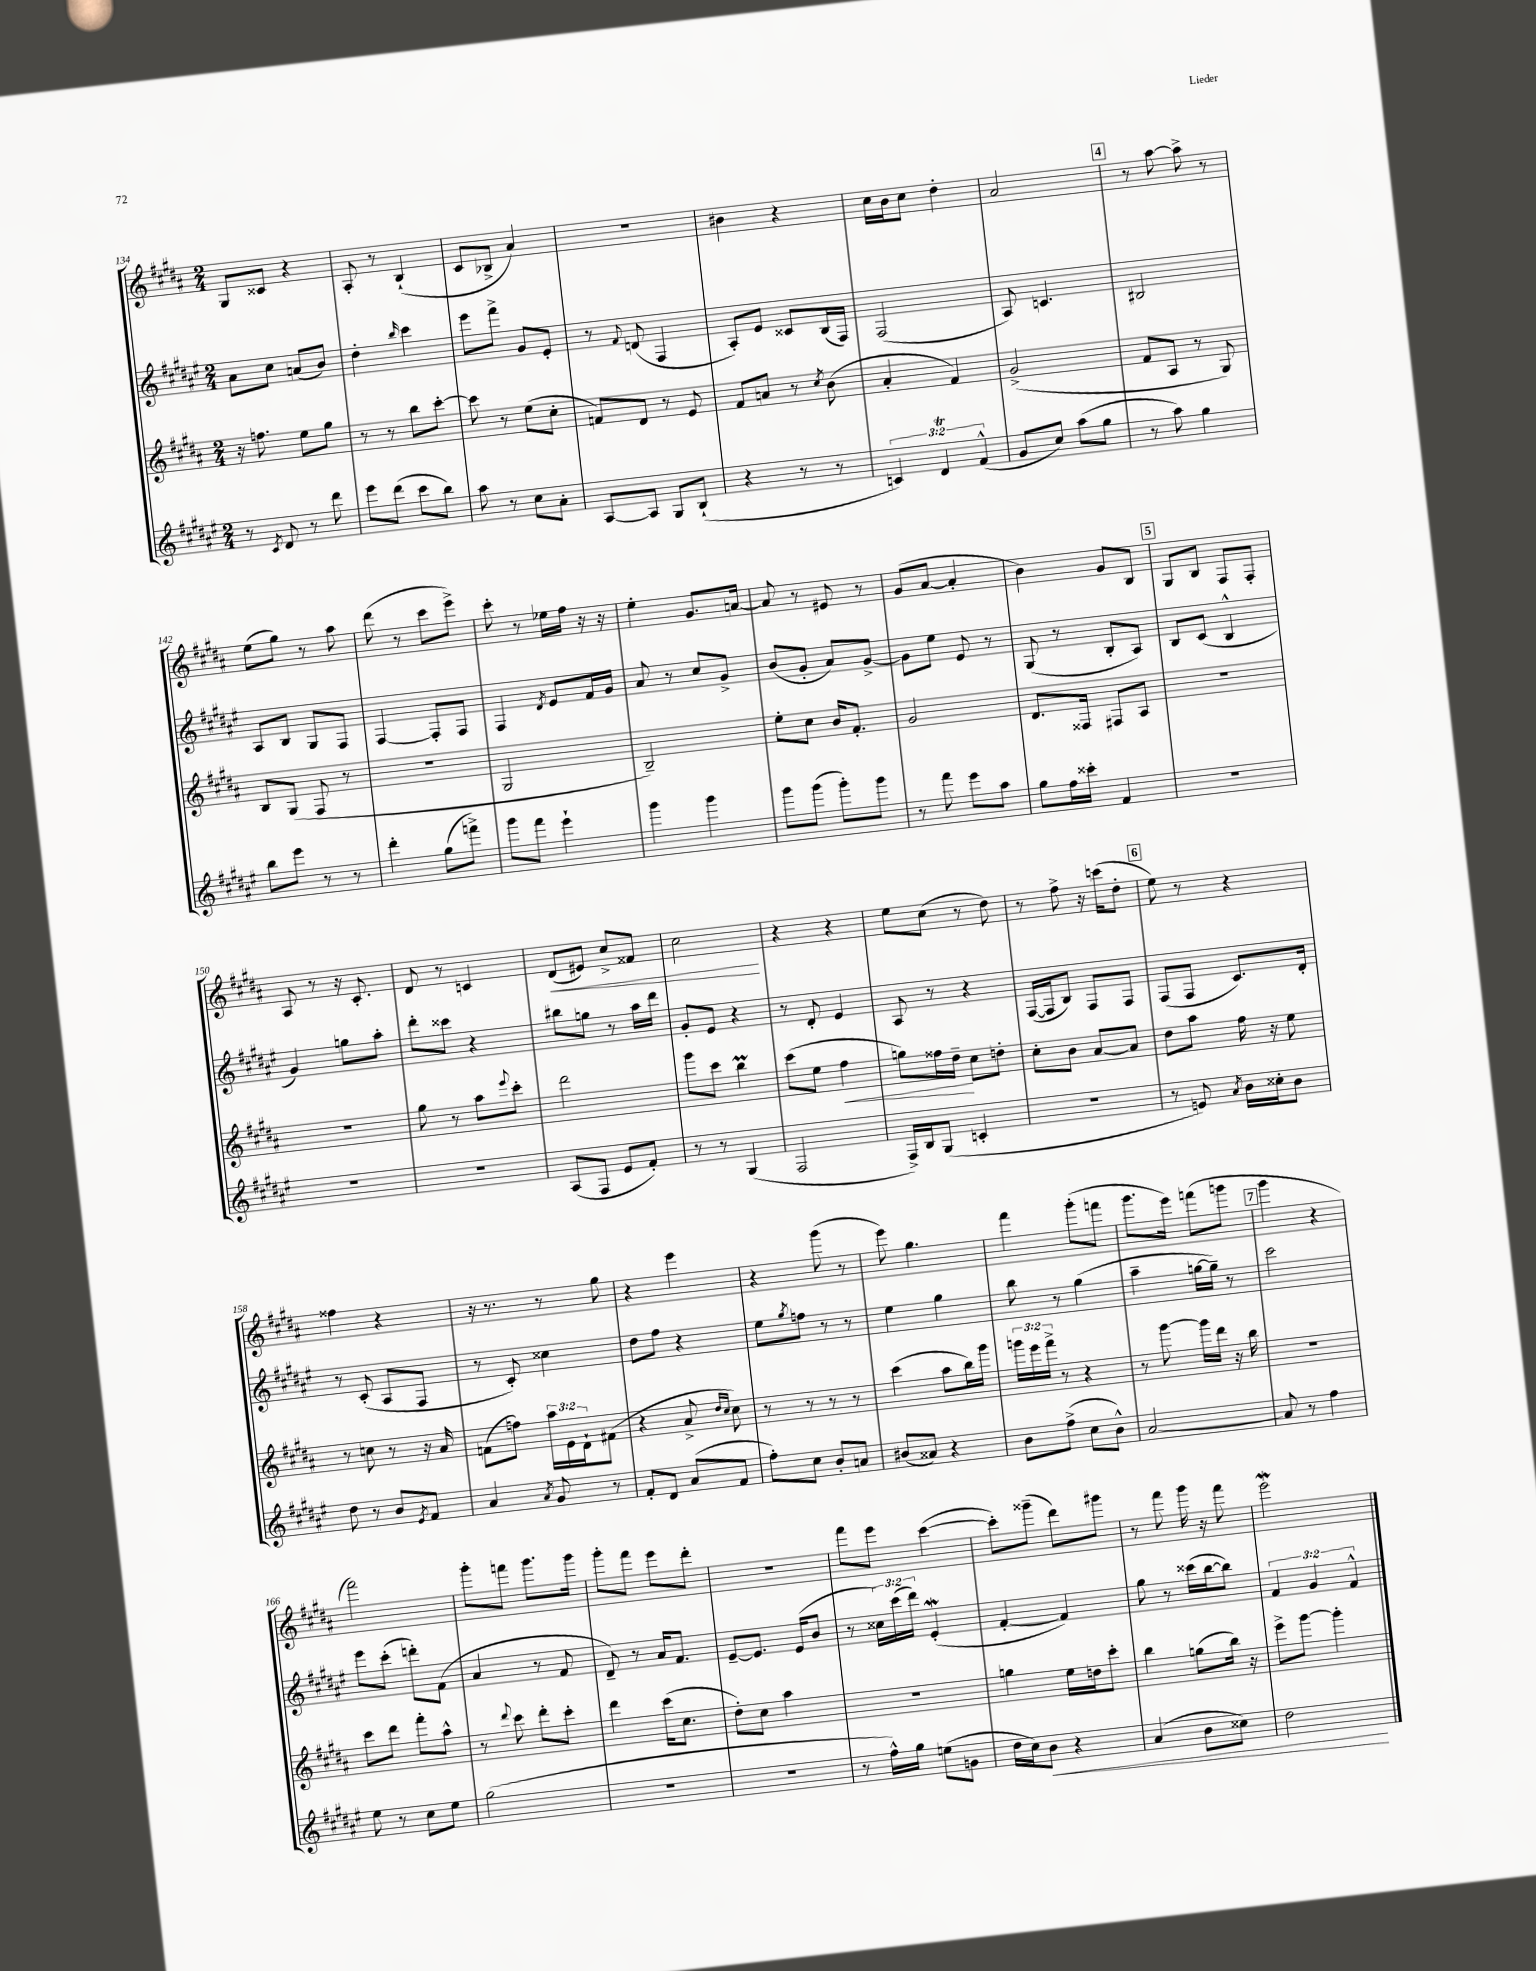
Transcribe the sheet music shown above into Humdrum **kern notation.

**kern	**dynam	**kern	**dynam	**kern	**kern	**dynam
*part4	*part4	*part3	*part3	*part2	*part1	*part1
*staff4	*staff4	*staff3	*staff3	*staff2	*staff1	*staff1
*clefG2	*	*clefG2	*	*clefG2	*clefG2	*
*k[f#c#g#d#a#e#]	*	*k[f#c#g#d#a#]	*	*k[f#c#g#d#a#e#]	*k[f#c#g#d#a#]	*
*M2/4	*	*M2/4	*	*M2/4	*M2/4	*
=134	=134	=134	=134	=134	=134	=134
8r	.	16r	.	8a#\L	8G#/L	.
.	.	8.ffn\	.	.	.	.
8qc#/	.	.	.	.	.	.
8d#/	.	.	.	8cc#\J	8c##X/J	.
8r	.	8ee\L	.	(8an/L	4r	.
8ddd#\	.	8gg#\J	.	8b/J)	.	.
=135	=135	=135	=135	=135	=135	=135
8eee#\L	.	8r	.	4dd#'\	8A#'/	.
(8ddd#\J	.	8r	.	.	8r	.
.	.	.	.	16qqbb/	.	.
8ccc#\L	.	8bb\L	.	4ccc#\	(4B`/	.
8bb\J)	.	[8ccc#'\J	.	.	.	.
=136	=136	=136	=136	=136	=136	=136
8aa#\	.	8ccc#\]	.	8eee#\L	8c#/L	.
8r	.	8r	.	8fff#^\J	8B-X^/J	.
8cc#\L	.	(8ee\L	.	8g#/L	4a#/)	.
8a#'\J	.	8cc#'\J	.	8e#'/J	.	.
=137	=137	=137	=137	=137	=137	=137
[8A#/L	.	8fn/L)	.	8r	2r	.
.	.	.	.	8qqf#/	.	.
8A#/J]	.	8d#/J	.	(8dn/	.	.
8G#/L	.	8r	.	4F#/	.	.
(8B`/J	.	8e/	.	.	.	.
=138	=138	=138	=138	=138	=138	=138
4r	.	8f#/L	.	8A#'/L)	4b#X\	.
.	.	8an/J	.	8e#/J	.	.
8r	.	8r	.	8c##X/L	4r	.
.	.	8qcc#/	.	.	.	.
8r	.	(8b\	.	(16B/L	.	.
.	.	.	.	16F#/JJ)	.	.
=139	=139	=139	=139	=139	=139	=139
6cn/)	.	4a#'/	.	(2F#/	16cc#\LL	.
.	.	.	.	.	16b\J	.
.	.	.	.	.	8cc#\J	.
6d#T/	.	.	.	.	.	.
.	.	4f#/)	.	.	4dd#'\	.
(6f#^^/	.	.	.	.	.	.
=140	=140	=140	=140	=140	=140	=140
8g#/L	.	(2g#^/	.	8A#/)	2a#/	.
8cc#/J)	.	.	.	4.cn/	.	.
(8aa#\L	.	.	.	.	.	.
8gg#\J	.	.	.	.	.	.
!!LO:REH:place=s1:t=4
=141	=141	=141	=141	=141	=141	=141
8r	.	8f#/L	.	2B#X/	8r	.
8aa#\)	.	8A#/J	.	.	[8aa#\	.
4gg#\	.	8r	.	.	8aa#^\]	.
.	.	8G#/)	.	.	8r	.
!!LO:LB:g=z
=142	=142	=142	=142	=142	=142	=142
8bb\L	.	8B/L	.	8A#/L	(8ee\L	.
8eee#\J	.	(8G#/J	.	8B/J	8gg#\J)	.
8r	.	8F#/	.	8G#/L	8r	.
8r	.	8r	.	8F#/J	8aa#\	.
=143	=143	=143	=143	=143	=143	=143
4ddd#'\	.	2r	.	[4F#/	(8ddd#\	.
.	.	.	.	.	8r	.
(8gg#\L	.	.	.	8F#'/L]	8ccc#\L	.
8fffn^\J)	.	.	.	8F#/J	8eee^\J)	.
=144	=144	=144	=144	=144	=144	=144
8ggg#\L	.	2G#/	.	4F#/	8ccc#'\	.
8fff#\J	.	.	.	.	8r	.
.	.	.	.	8qd#/	.	.
4eee#`\	.	.	.	8e#/L	16ee-X\LL	.
.	.	.	.	.	16ff#\JJ	.
.	.	.	.	16f#/L	16r	.
.	.	.	.	16g#/JJ	16r	.
=145	=145	=145	=145	=145	=145	=145
4ggg#\	.	2B~/)	.	8a#/	4ee'\	.
.	.	.	.	8r	.	.
4ggg#\	.	.	.	8cc#/L	8.g#/L	.
.	.	.	.	8g#^/J	.	.
.	.	.	.	.	[16an/Jk	.
=146	=146	=146	=146	=146	=146	=146
8ggg#\L	.	8ee'\L	.	(8b/L	8a/]	.
(8ggg#\J	.	8cc#\J	.	8g#'/J	8r	.
8ggg#'\L)	.	16b/KL	.	8a#/L)	8e#X/	.
.	.	8.f#'/J	.	.	.	.
8ggg#\J	.	.	.	[8g#^/J	8r	.
=147	=147	=147	=147	=147	=147	=147
8r	.	2g#/	.	8g#\L]	(8g#/L	.
8fff#\	.	.	.	8ee#\J	[8a#/J	.
8eee#\L	.	.	.	8e#/	4a#'/]	.
8aa#\J	.	.	.	8r	.	.
=148	=148	=148	=148	=148	=148	=148
8gg#\L	.	8.d#/L	.	(8G#/	4b\)	.
16ff#\L	.	.	.	8r	.	.
16ccc##X'\JJ	.	16F##X/Jk	.	.	.	.
4f#/	.	8F#X/L	.	8B'/L	8g#/L	.
.	.	8A#/J	.	8A#/J)	8B/J	.
!!LO:REH:place=s1:t=5
=149	=149	=149	=149	=149	=149	=149
2r	.	2r	.	8B/L	8G#/L	.
.	.	.	.	(8c#/J	8B/J	.
.	.	.	.	4B^^/	8F#/L	.
.	.	.	.	.	8F#'/J	.
!!LO:LB:g=z
=150	=150	=150	=150	=150	=150	=150
2r	.	2r	.	4g#/)	8A#/	.
.	.	.	.	.	8r	.
.	.	.	.	8ggn\L	16r	.
.	.	.	.	.	8.c#'/	.
.	.	.	.	8aa#'\J	.	.
=151	=151	=151	=151	=151	=151	=151
2r	.	8gg#\	.	8ddd#'\L	8d#/	.
.	.	8r	.	8ccc##X\J	8r	.
.	.	8aa#\L	.	4r	4cn/	.
.	.	8qqeee/	.	.	.	.
.	.	8ccc#'\J	.	.	.	.
=152	=152	=152	=152	=152	=152	=152
!	!	!	!	!	!	!LO:HP:b
(8A#/L	.	2ddd#\	.	8bb#X\L	(8d#/L	<
8F#/J	.	.	.	8ggn\J	8e#X/J)	.
8e#/L	.	.	.	8r	8cc#^/L	.
8f#'/J)	.	.	.	16aa#\LL	8f##X/J	.
.	.	.	.	16ddd#\JJ	.	.
=153	=153	=153	=153	=153	=153	=153
8r	.	8ggg#\L	.	8g#'/L	2cc#\	.
8r	.	8ccc#\J	.	8e#/J	.	.
(4G#/	.	4bbM\	.	4r	.	.
.	.	.	.	.	.	[
=154	=154	=154	=154	=154	=154	=154
2F#/	.	(8ccc#\L	.	8r	4r	.
.	.	8ee\J	.	8d#'/	.	.
!	!	!	!LO:HP:b	!	!	!
.	.	4ff#\	<	4e#/	4r	.
=155	=155	=155	=155	=155	=155	=155
16F#^/LL)	.	8ggn\L)	.	8A#/	8ee\L	.
16B/J	.	.	.	.	.	.
(8G#/J	.	16ff##X\L	.	8r	(8cc#\J	.
.	.	16dd#~\JJ	.	.	.	.
4cn'/	.	8cc#\L	[	4r	8r	.
.	.	8ddn'\J	.	.	8dd#\)	.
=156	=156	=156	=156	=156	=156	=156
2r	.	8cc#'\L	.	([16F#/LL	8r	.
.	.	.	.	16F#/J]	.	.
.	.	8b\J	.	8B/J)	8ff#^\	.
.	.	[8a#/L	.	8F#/L	16r	.
.	.	.	.	.	(16cccn\KL	.
.	.	8a#/J]	.	8F#/J	8dd#'\J	.
!!LO:REH:place=s1:t=6
=157	=157	=157	=157	=157	=157	=157
8r	.	8dd#\L	.	(8F#/L	8ee\)	.
8en/)	.	8aa#\J	.	8F#/J	8r	.
8qa#/	.	.	.	.	.	.
16b\LL	.	16ff#\	.	8.c#/L)	4r	.
16cc##X'\J	.	16r	.	.	.	.
8b\J	.	8ee\	.	.	.	.
.	.	.	.	16d#'/Jk	.	.
!!LO:LB:g=z
=158	=158	=158	=158	=158	=158	=158
8dd#\	.	8r	.	8r	4ff##X\	.
8r	.	8ccn\	.	(8c#'/	.	.
8b/L	.	8r	.	8A#/L	4r	.
8qe#/	.	.	.	.	.	.
8f#/J	.	16r	.	8F#/J	.	.
.	.	16a#/	.	.	.	.
=159	=159	=159	=159	=159	=159	=159
4a#/	.	(8fn\L	.	8r	16r	.
.	.	.	.	.	8.r	.
.	.	8ffn\J)	.	8c#'/)	.	.
8qa#/	.	.	.	.	.	.
8g#/	.	24aa#\LL	.	4cc##X\	8r	.
.	.	24e\	.	.	.	.
.	.	24d#`\J	.	.	.	.
8r	.	(8f#X\J	.	.	8gg#\	.
=160	=160	=160	=160	=160	=160	=160
8f#'/L	.	4r	.	8dd#\L	4r	.
8d#/J	.	.	.	8ff#\J	.	.
(8a#/L	.	8a#^/	.	4r	4eee\	.
.	.	16qqdd#/LL	.	.	.	.
.	.	16qqcc#/JJ	.	.	.	.
8f#/J	.	8cc#\)	.	.	.	.
=161	=161	=161	=161	=161	=161	=161
8ff#'\L)	.	8r	.	8ee#\L	4r	.
.	.	.	.	8qgg#/	.	.
8cc#\J	.	8r	.	8ffn\J	.	.
8b'/L	.	8r	.	8r	(8ggg#\	.
8an/J	.	8r	.	8r	8r	.
=162	=162	=162	=162	=162	=162	=162
(8b#X/L	.	(4ccc#\	.	4ee#\	8eee\)	.
8a##X/J)	.	.	.	.	4.gg#\	.
4r	.	8aa#\L	.	4gg#\	.	.
.	.	16bb\L)	.	.	.	.
.	.	16ggg#\JJ	.	.	.	.
=163	=163	=163	=163	=163	=163	=163
8b\L	.	24gggn\LL	.	8bb\	4fff#\	.
.	.	24eee\	.	.	.	.
.	.	24fff#^\JJ	.	.	.	.
(8ff#^\J	.	8r	.	8r	.	.
8cc#\L	.	4r	.	(4gg#\	(8ggg#'\L	.
8b^^\J)	.	.	.	.	8fffn\J	.
=164	=164	=164	=164	=164	=164	=164
[2a#/	.	8r	.	4aa#~\	8.ggg#\L	.
.	.	[8ggg#\	.	.	.	.
.	.	.	.	.	16eee\Jk)	.
.	.	16ggg#\LL]	.	[16ggn\LL	(8fffn\L	.
.	.	16ddd#\JJ	.	16gg~\JJ])	.	.
.	.	16r	.	8r	8gggn\J	.
.	.	16bb\	.	.	.	.
!!LO:REH:place=s1:t=7
=165	=165	=165	=165	=165	=165	=165
8a#/]	.	2r	.	2ccc#\	4ggg#\	.
8r	.	.	.	.	.	.
4ff#\	.	.	.	.	4r	.
!!LO:LB:g=z
=166	=166	=166	=166	=166	=166	=166
8ee#\	.	8ccc#\L	.	8eee#\L	2fff#\)	.
8r	.	8ddd#\J	.	(8ccc#'\J	.	.
8cc#\L	.	8fff#'\L	.	8dddn'\L)	.	.
8ee#\J	.	8aa#^^\J	.	(8f#\J	.	.
=167	=167	=167	=167	=167	=167	=167
(2gg#\	.	8r	.	4a#/	8ggg#'\L	.
.	.	8qqddd#/	.	.	.	.
.	.	8ccc#\	.	.	8fffn\J	.
.	.	8ddd#'\L	.	8r	8.ggg#\L	.
.	.	8ccc#'\J	.	8f#/	.	.
.	.	.	.	.	16ggg#\Jk	.
=168	=168	=168	=168	=168	=168	=168
2r	.	4ddd#\	.	8d#~/)	8ggg#'\L	.
.	.	.	.	8r	8fff#\J	.
.	.	(16ccc#\KL	.	16a#/KL	8eee\L	.
.	.	8.cc#\J	.	8.f#/J	.	.
.	.	.	.	.	8ddd#'\J	.
=169	=169	=169	=169	=169	=169	=169
2r	.	8dd#'\L)	.	[8e#~/L	2r	.
.	.	8cc#\J	.	8.e#/J]	.	.
.	.	4aa#\	.	.	.	.
.	.	.	.	(16e#/KL	.	.
.	.	.	.	8b/J	.	.
=170	=170	=170	=170	=170	=170	=170
8r	.	2r	.	8r	8fff#\L	.
16ff#^^\LL)	.	.	.	24cc##X\LL)	8eee\J	.
.	.	.	.	(24ccc#\	.	.
16gg#\JJ	.	.	.	.	.	.
.	.	.	.	24ddd#\JJ)	.	.
(8een\L	.	.	.	(4e#W'/	([4ccc#\	.
8gn\J	.	.	.	.	.	.
=171	=171	=171	=171	=171	=171	=171
16dd#\LL	.	4ggn\	.	[4f#'/	8ccc#'\L])	.
16cc#\J)	.	.	.	.	.	.
!	!LO:HP:b	!	!	!	!	!
8b\J	<	.	.	.	(8ggg##X~\J	.
4r	.	16ee\LL	.	4f#/])	8ddd#\L)	.
.	.	16ddn\J	.	.	.	.
.	.	8ccc#'\J	.	.	8ggg#X\J	.
=172	=172	=172	=172	=172	=172	=172
(4a#/	.	4bb\	.	8gg#\	8r	.
.	.	.	.	8r	8fff#\	.
8b\L	.	(8ggn\L	.	(16ccc##X\LL	16ggg#\	.
.	.	.	.	[16bb\J	16r	.
8cc##X\J)	.	16bb\Jk)	.	8bb\J])	8fff#\	.
.	.	16r	.	.	.	.
=173	=173	=173	=173	=173	=173	=173
2dd#\	.	8eee^\L	.	6f#/	2eeew\	.
.	.	[8ggg#\J	.	.	.	.
.	.	.	.	6g#/	.	.
.	.	4ggg#'\]	.	.	.	.
.	.	.	.	6f#^^/	.	.
.	[	.	.	.	.	.
==	==	==	==	==	==	==
*-	*-	*-	*-	*-	*-	*-
